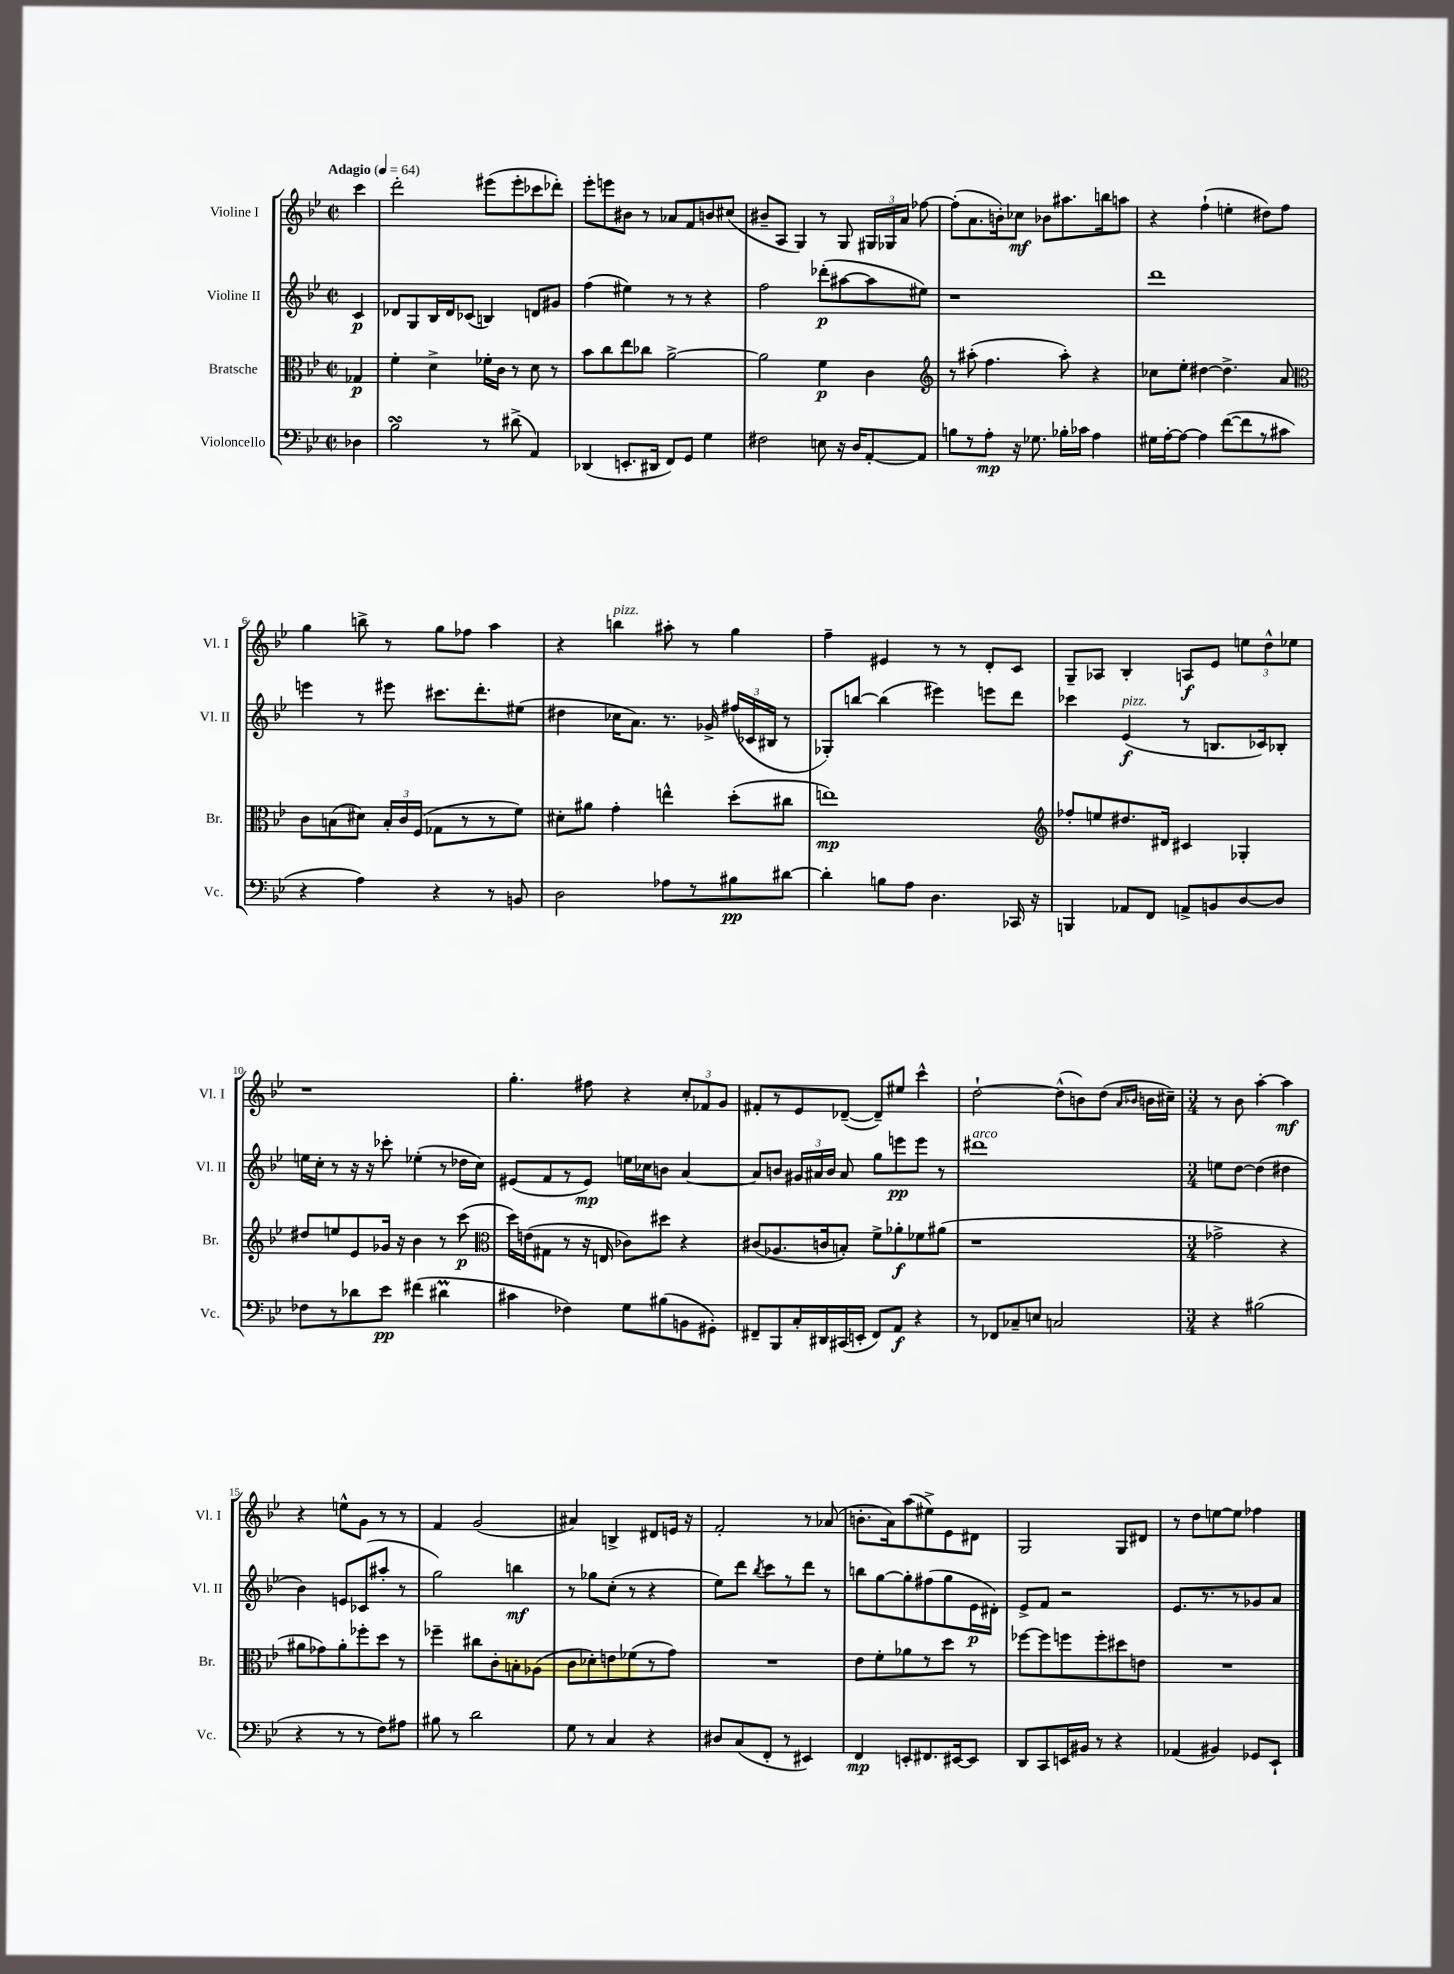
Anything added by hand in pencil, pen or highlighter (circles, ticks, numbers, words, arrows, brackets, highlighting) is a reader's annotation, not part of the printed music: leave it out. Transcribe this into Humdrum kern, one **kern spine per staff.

**kern	**kern	**kern	**kern
*staff4	*staff3	*staff2	*staff1
*clefF4	*clefC3	*clefG2	*clefG2
*k[b-e-]	*k[b-e-]	*k[b-e-]	*k[b-e-]
*M2/2	*M2/2	*M2/2	*M2/2
*met(c|)	*met(c|)	*met(c|)	*met(c|)
*MM64	*MM64	*MM64	*MM64
4D-	4G-	4c	4ccc
=	=	=	=
2B-	4f'	8d-	2ddd'
.	.	8G	.
.	4d^	16B-	.
.	.	16d-	.
.	.	(8c-	.
8r	16f-'	4B)	(8eee#
.	16c	.	.
(8d#^	8r	.	8eee#'
4AA)	8d	8d	8ccc-
.	8r	8g#	8ddd-')
=	=	=	=
(4DD-	8b-	(4ff	8eee-'
.	8cc	.	8eee
8.EE'	8ee-	4ee#)	8b#
.	8cc-	.	8r
16DD#	.	.	.
8FF)	[2a^	8r	8a-
8GG	.	8r	8f
4G	.	4r	8b
.	.	.	(8cc#
=	=	=	=
2F#	2a]	2ff	8b#~
.	.	.	8A
.	.	.	4G)
8E	4f	(8ddd-'	8r
16r	.	[8aa#	8G
16D	.	.	.
[8AA'	4c	8aa#]	24G#
.	.	.	24G-
.	.	.	24a
8AA]	.	8ee#)	[8ff-
=	=	=	=
*	*clefG2	*	*
8B	8r	1r	(8ff-']
8r	(8aa#'	.	8.a
8A'	4.ff	.	.
.	.	.	16b')
16r	.	.	8cc-
8.G-	.	.	.
.	.	.	8b-
16B-'	8aa#')	.	8.aa#
16c-	.	.	.
4A	4r	.	.
.	.	.	16bb
.	.	.	8aa
=	=	=	=
16G#	8cc-	1ddd	4r
[16A'	.	.	.
8A_	8ee-'	.	.
4A]	[4dd#	.	(4ff`
([8f	4.dd#^]	.	4ee'
8f]	.	.	.
8r	.	.	8dd#)
8c#	8a	.	8ff
=	=	=	=
*	*clefC3	*	*
4r	8c	4eee	4gg
.	(8B	.	.
4A)	8d#)	8r	8bb^
.	24B'	8eee#	8r
.	24c	.	.
.	(24F	.	.
4r	8G-	8.ccc#	8gg
.	8r	.	8ff-
.	.	8.ddd'	.
8r	8r	.	4aa
8BB	8f)	(8ee#	.
=	=	=	=
2D	8d#'	4dd#	4r
.	8a#	.	.
.	4g'	16cc-	4bb
.	.	8.a)	.
8A-	4ee^^	8.r	8aa#'
8r	.	.	8r
.	.	16g-^	.
8B#	(8dd'	(24ff#	4gg
.	.	24c-	.
.	.	24B#	.
[8d#	8cc#	8r	.
=	=	=	=
4d#']	1ee)	8G-')	4ff~
.	.	[8bb	.
8B	.	(4bb]	4e#
8A	.	.	.
4.D	.	4eee#)	8r
.	.	.	8r
.	.	8eee	8d'
16CC-	.	8ddd	8c
16r	.	.	.
=	=	=	=
*	*clefG2	*	*
4BBB	8ff-'	4ccc-	8G~
.	8ee	.	8A-
8AA-	8.dd#	(4e-	4B-'
8FF	.	.	.
.	16d#	.	.
8AA^	4c#	8r	8A
8BB	.	8.B	8e-
[8D	4G-'	.	12ee
.	.	16c-)	.
.	.	.	12dd^^
8D]	.	8B-'	.
.	.	.	12ee-
=	=	=	=
8F-	8dd#	16ee	1r
.	.	16cc'	.
8r	8ee	8r	.
8d-	8e-	16r	.
.	.	16r	.
8e-	16g-	8ccc-'	.
.	16r	.	.
(4f#	4b-	(4ee-'	.
4d#	8r	8r	.
.	(8ccc	16dd-	.
.	.	16cc)	.
=	=	=	=
*	*clefC3	*	*
4c#	16dd)	(8e#	4.gg'
.	(16e	.	.
.	8G#	8f	.
4F-)	8r	8r	.
.	16r	8e#)	8ff#
.	16E	.	.
8G	8c-)	16ee	4r
.	.	16cc-	.
(8B#	8dd#	8b	.
8BB	4r	[4a	12cc'
.	.	.	12f-
8GG#')	.	.	.
.	.	.	12g
=	=	=	=
8FF#~	(8c#	8a]	8f#'
8BBB-	8.A-	8b	8r
16C'	.	24g#	8e-
.	.	24a#	.
16DD#	16c	.	.
.	.	24b	.
(16CC#	8B')	8a#	([8d-~
16EE'	.	.	.
8FF#)	8f^	8gg	8d-~])
8AA	8a-'	8eee	8ee#
4r	8f-	8eee	4ccc^^
.	(8a#	8r	.
=	=	=	=
8r	1r	1ddd#	[2dd`
8FF-	.	.	.
8C-~	.	.	.
8E	.	.	.
2C	.	.	(8dd^^]
.	.	.	8b)
.	.	.	(8dd
.	.	.	16qqa
.	.	.	16qqb-
.	.	.	16b
.	.	.	16cc#~)
=	=	=	=
*M3/4	*M3/4	*M3/4	*M3/4
4r	2g-^	8ee	8r
.	.	[8dd	8b-
(2B#	.	(4dd]	[4aa'
.	4r	4dd#	4aa]
=	=	=	=
4r	8a#	4b-)	4r
.	8g-)	.	.
8r	8a#'	8e	8ee^^
8r	8ff-'	(8c-	8g
8F)	8dd	8aa#'	8r
8A#	8r	8r	8r
=	=	=	=
8B#	4ff-~	2gg)	4f
8r	.	.	.
2d	8cc#	.	(2g
.	8c'	.	.
.	8B'	4bb	.
.	(8A-	.	.
=	=	=	=
8G	8c	8r	4a#)
8r	8d-')	8gg-	.
4C	8e	(8cc'	4B^
.	(8f-	8r	.
4r	8r	4r	8d#
.	8g)	.	16e
.	.	.	16r
=	=	=	=
8D#	2.r	8ee-)	2f'
(8C	.	8ddd	.
.	.	8qbb-	.
8FF'	.	8ccc	.
8r	.	8r	.
4EE#)	.	8ddd	8r
.	.	8r	(8a-
=	=	=	=
4FF	8e-	8bb	8.b'
.	8f'	[8gg	.
.	.	.	16a)
8EE'	8a-	8gg']	(8aa
8.FF#	8r	(8ff#	8ee#^)
.	8dd	8gg	8e-
[16EE#	.	.	.
8EE#]	8r	16e-	8d#
.	.	16d#')	.
=	=	=	=
8DD	[8ff-	8e-^	2G
8CC	8ff-]	8f	.
16EE	8ff	2r	.
16BB#	.	.	.
8r	8ff'	.	.
4r	8dd#	.	8G
.	8e	.	8d#
=	=	=	=
(4AA-	2.r	8.e-	8r
.	.	.	8dd
.	.	8.r	.
4BB#)	.	.	[8ee
.	.	8r	8ee]
8GG-	.	8g-	4ff-
8EE-`	.	8a	.
==	==	==	==
*-	*-	*-	*-
